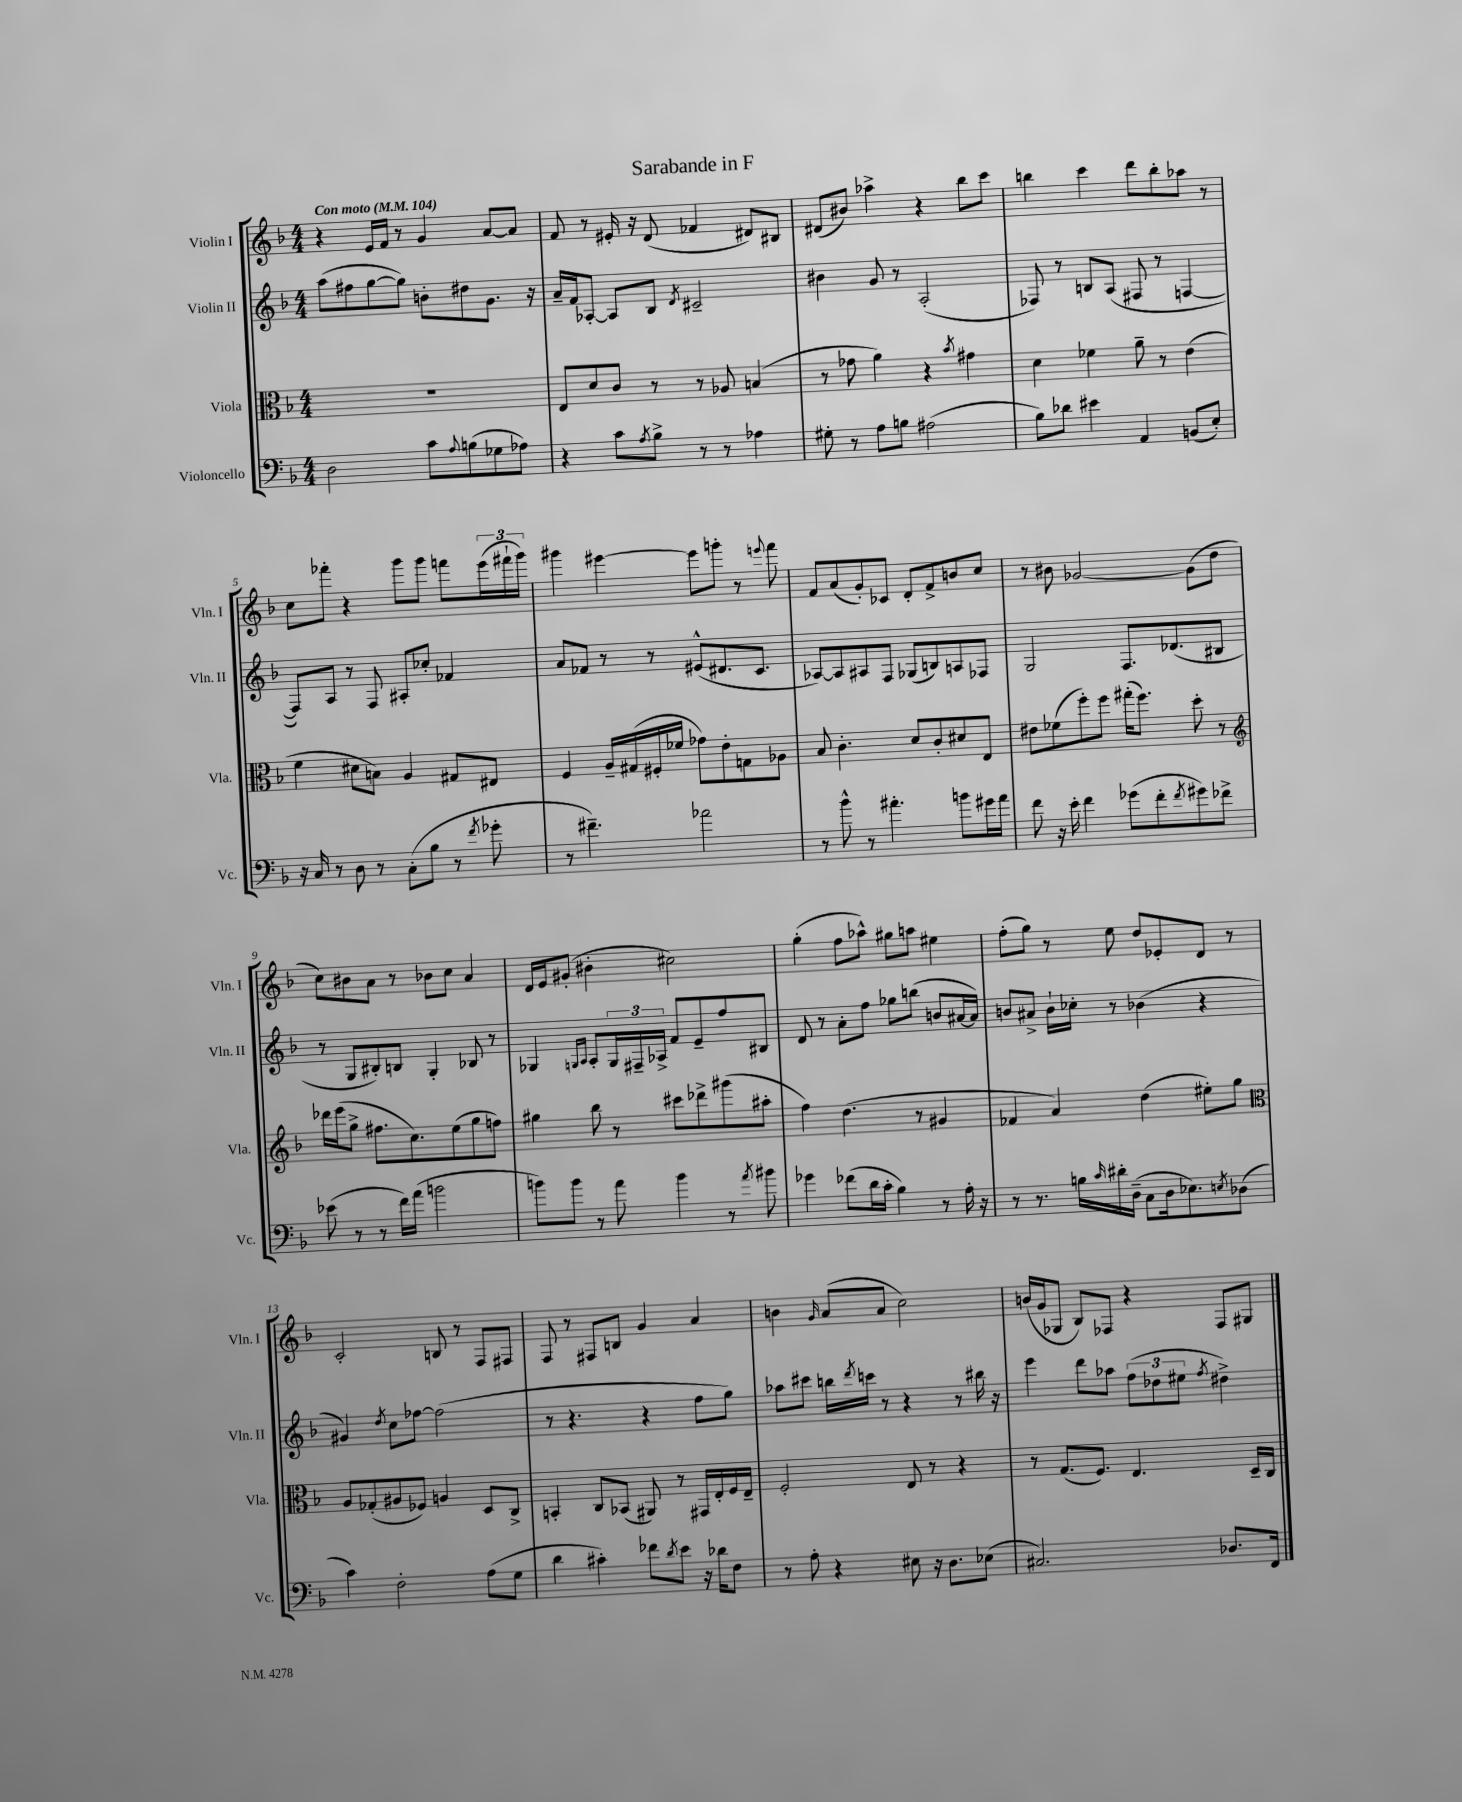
\header { title = "Sarabande in F" }
<<
\new StaffGroup <<
\new Staff = "s0" \with { instrumentName = "Violin I" shortInstrumentName = "Vln. I" } {
    \clef treble \key f \major \numericTimeSignature \time 4/4 \tempo "Con moto" 4 = 104
    r4 e'16 f'16 r8 g'4 a'8~ a'8 |
    f'8 r8 eis'16-. r16 d'8( fes'4 dis'8) bis8 |
    dis'8( bis'8) aes''4-> r4 bes''8 c'''8 |
    b''4 c'''4 d'''8 b''8-. aes''8 r8 |
    c''8 fes'''8-. r4 g'''8 g'''8 f'''8 \tuplet 3/2 { e'''16( fis'''16-! g'''16) } |
    gis'''4 eis'''4~ eis'''8 g'''8-. r8 \appoggiatura { e'''8 } f'''8 |
    f'8 a'8( g'8-.) ces'8 d'8-. f'8-> b'8 c''8 |
    r8 bis'8 ges'2~ ges'8( d''8 |
    c''8) bis'8 a'8 r8 bes'8 c''8 a'4 |
    d'16 e'16 gis'8-.( bis'4-. cis''2) |
    g''4-.( f''8 aes''8-^) gis''8 a''8 eis''4 |
    f''8-.( g''8) r8 e''8 d''8 ees'8-. d'8 r8 |
    c'2-. b8 r8 f8 fis8 |
    f8 r8 fis8 b8 g'4 a'4 |
    b'4 \grace { g'16 } a'8( a'8 c''2) |
    b'16( g'16 ges8 bes8) fes8 r4 fes8 gis8 \bar "|." |
}
\new Staff = "s1" \with { instrumentName = "Violin II" shortInstrumentName = "Vln. II" } {
    \clef treble \key f \major \numericTimeSignature \time 4/4
    a''8( fis''8 g''8~ g''8) b'8-. dis''8 g'8. r16 |
    a'16-- f'16 aes8~-. aes8 bes8 \acciaccatura { d'8 } cis'2-- |
    bis'4 g'8 r8 a2-.( |
    fes8) r8 b8 a8( fis8 r8 f4~ |
    f8) a8 r8 f8 ais8-. ces''8-. fes'4 |
    a'8 fes'8 r8 r8 eis'8-^( dis'8. c'8. |
    aes8~) aes8 ais8 f8 ges8( b8) a8 fes8 |
    g2 f8. des'8.( bis8 |
    r8 g8 bis8-.) b8 g4-. bes8 r8 |
    ges4 \grace { g16 a16 } a8-. \tuplet 3/2 { g16 fis16-- aes16-> } f'8 e'8-- f''8 bis8 |
    d'8 r8 a'8-. f''8 ges''8 b''8( b'8 ais'16~ ais'16) |
    b'8 ais'8-> b'16-! ces''16-. r8 bes'4( r4 |
    gis'4) \acciaccatura { d''8 } c''8 fes''8~ fes''2( |
    r8 r4. r4 f''8 g''8) |
    aes''8 cis'''8 b''16 \acciaccatura { d'''8 } c'''16 r8 r4 r8 bis''16 r16 |
    e'''4 d'''8 aes''8 \tuplet 3/2 { f''8( des''8 eis''8 } \acciaccatura { f''8 } dis''4->) \bar "|." |
}
\new Staff = "s2" \with { instrumentName = "Viola" shortInstrumentName = "Vla." } {
    \clef alto \key f \major \numericTimeSignature \time 4/4
    R1 |
    e8 d'8 c'8 r8 r8 aes8 b4( |
    r8 ges'8 a'4) r4 \acciaccatura { bes'8 } gis'4 |
    d'4 fes'4 a'8-- r8 e'4( |
    f'4 dis'8 b8) a4 gis8 eis8 |
    f4 a16-- gis16( fis16-. fes'16 ges'8) e'8-. g8 aes8 |
    bes8 c'4.-. d'8 c'8-. dis'8 e8 |
    eis'8 fes'8( f''8-.) f''8 gis''16-.( f''8.) d''8-. r8 |
    \clef treble des'''16 e'''16( g''8-> fis''8. c''8.) e''8( g''8 f''8) |
    gis''4 bes''8 r8 cis'''8 des'''8-> gis'''8( ais''8-. |
    f''4) d''4.( r8 gis'4 |
    fes'4 a'4) d''4( eis''8-.) g''8 |
    \clef alto a8 ges8-.( ais8 fes8) a4 d8 c8-> |
    b,4-. c8 bes,8( ais,8) r8 gis,16 e16-. f16 e16-- |
    f2-. e8 r8 r4 |
    r8 g8.( f8.) e4. d16-- c16 \bar "|." |
}
\new Staff = "s3" \with { instrumentName = "Violoncello" shortInstrumentName = "Vc." } {
    \clef bass \key f \major \numericTimeSignature \time 4/4
    d2 c'8 \appoggiatura { a8 } b8( ges8 aes8) |
    r4 c'8 \acciaccatura { a8 } bes8-> r8 r8 aes4 |
    gis8-. r8 a8 b8 ais2( |
    bes8) des'8 eis'4 a,4 b,8( e8-.) |
    r16 c16 r8 d8 r8 c8-.( bes8 r8 \acciaccatura { f'8 } ges'8-. |
    r8 fis'4.--) aes'2 |
    r8 bes'8-^ r8 ais'4.-. b'8 gis'16 ais'16 |
    f'8 r16 e'16-. f'4 ges'8( f'8-. \acciaccatura { f'8 } gis'8) fes'8-> |
    ees'8( r8 r8 f'16) a'16( b'2 |
    b'8) b'8 r8 a'8 b'4 r8 \acciaccatura { a'8 } bis'8 |
    ges'4 fes'8( d'16 c'16-. bes4) r8 a16-. r16 |
    r8 r8. b16 \grace { c'16 } dis'16-. d16--( c8 d16 ees8.) \acciaccatura { e8 } des8( |
    c'4) f2-. a8( g8 |
    d'4 cis'4-.) fes'8 \acciaccatura { d'8 } e'8 r16 des'16 f8 |
    r8 a8-. r4 eis8 r16 d8. ees8( |
    cis2.) des8. f,16 \bar "|." |
}
>>
>>
